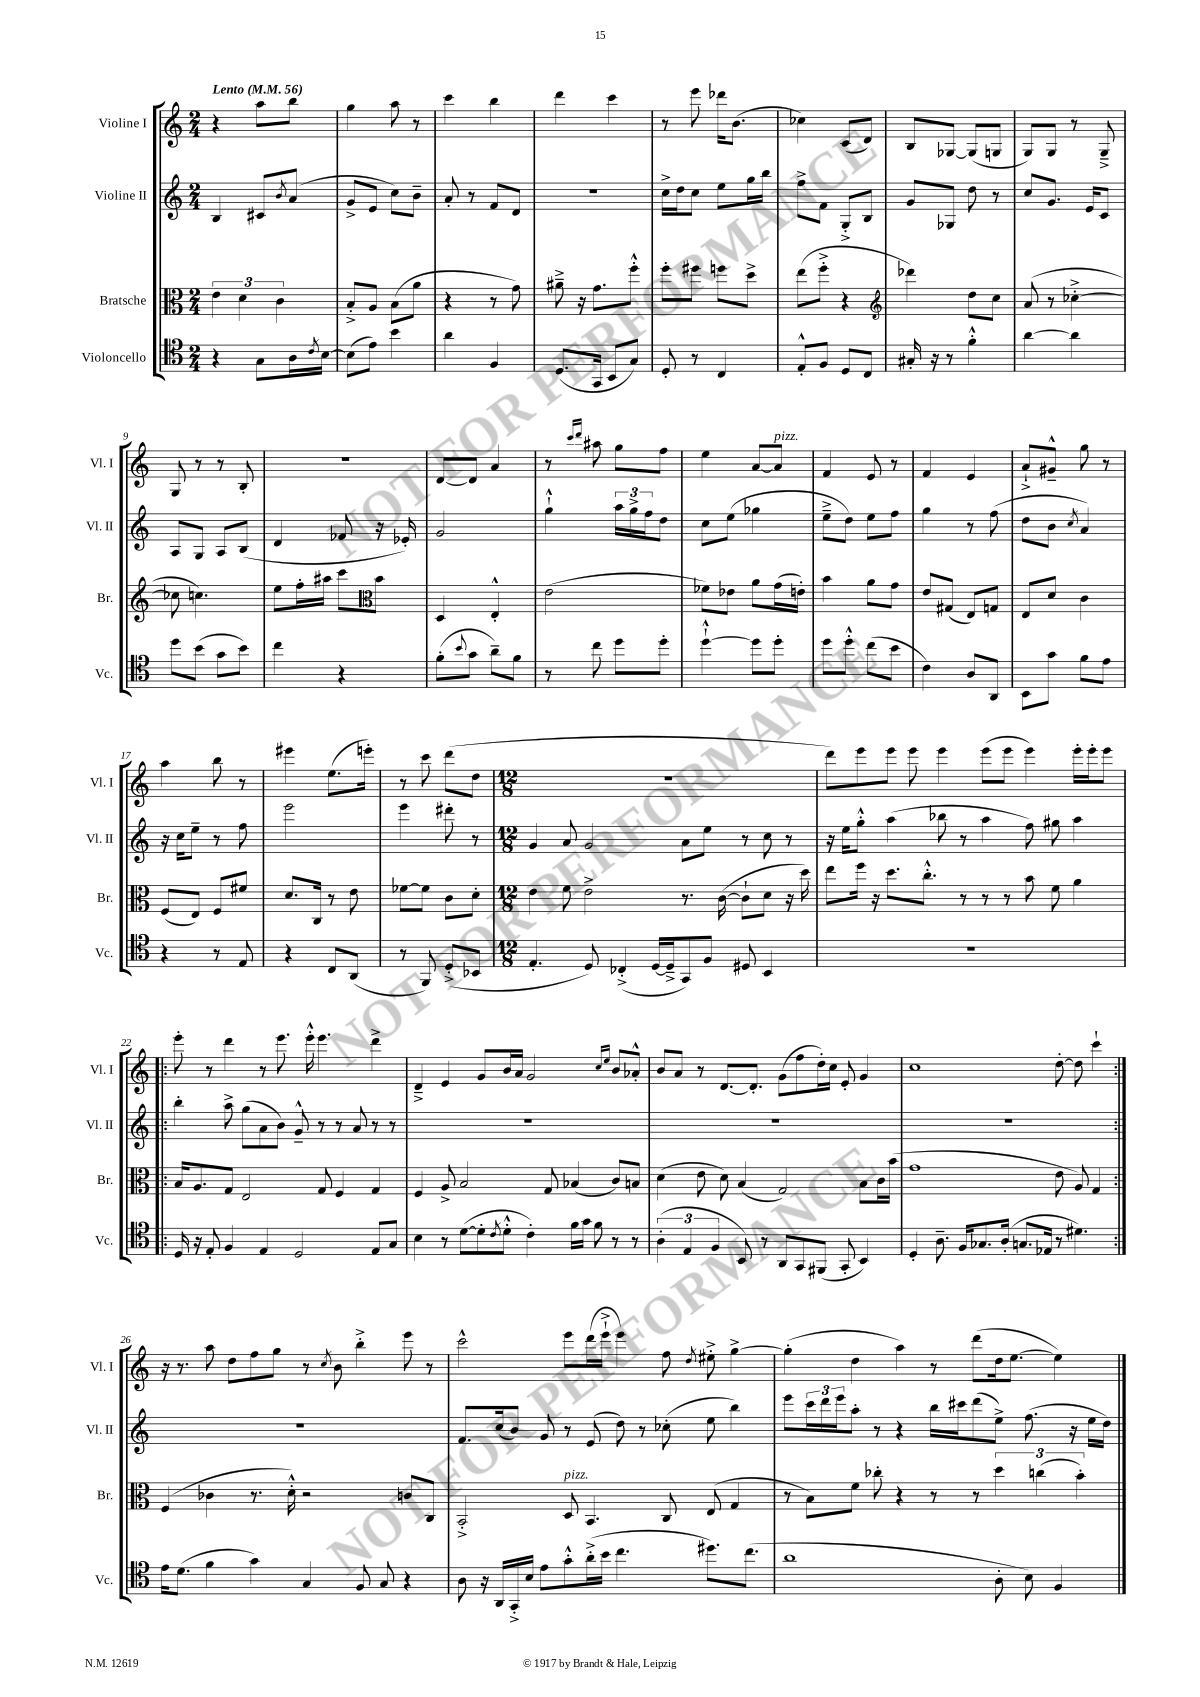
<<
\new StaffGroup <<
\new Staff = "s0" \with { instrumentName = "Violine I" shortInstrumentName = "Vl. I" } {
    \clef treble \key c \major \numericTimeSignature \time 2/4 \tempo "Lento" 4 = 56
    r4 a''8 b''8 |
    g''4 a''8 r8 |
    c'''4 b''4 |
    d'''4 c'''4 |
    r8 e'''8 des'''16 b'8.( |
    ces''4) c'8( d'8) |
    b8 ges8~ ges8( g8 |
    g8) g8 r8 g8---> |
    g8 r8 r8 b8-. |
    r2 |
    d'8~ d'8 a'4 |
    r8 \grace { c'''16 d'''16 } ais''8 g''8 f''8 |
    e''4 a'8~ a'8^\markup { \italic "pizz." } |
    f'4 e'8 r8 |
    f'4 e'4 |
    a'8-!-> gis'8---^ g''8 r8 |
    a''4 b''8 r8 |
    eis'''4 e''8.( e'''16-.) |
    r8 c'''8 d'''8( d''8 |
    \numericTimeSignature \time 12/8 R1. |
    d'''8) e'''8 e'''8 e'''8 e'''4 e'''8( e'''8 e'''4) e'''16-. e'''16-. e'''8 |
    \repeat volta 2 { e'''8-. r8 d'''4 r8 e'''8. e'''16-.-^ e'''4. d'''4-> |
    d'4---> e'4 g'8 b'16 a'16 g'2 \grace { c''16 e''16 } b'8 aes'8-.-^ |
    b'8 a'8 r8 d'8.~ d'8.-. g'8( f''8 d''16-.) c''16 e'8-. g'4 |
    c''1 d''8~-. d''8 c'''4-! | }
    r16 r8. a''8 d''8 f''8 g''8 r8 \acciaccatura { c''8 } b'8 b''4-.-> e'''8 r8 |
    c'''2-^ e'''8 d'''16( e'''16-!-> e'''4) f''8 \acciaccatura { d''8 } eis''8-.-> g''4~-> |
    g''4-.( d''4 a''4) r8 d'''8( d''16 e''8.~ e''4) \bar "|." |
}
\new Staff = "s1" \with { instrumentName = "Violine II" shortInstrumentName = "Vl. II" } {
    \clef treble \key c \major \numericTimeSignature \time 2/4
    b4 cis'8 \acciaccatura { b'8 } a'8( |
    g'8-> e'8 c''8) b'8-- |
    a'8-. r8 f'8 d'8 |
    R2 |
    c''16-> d''16 c''8 e''8 g''16 b''16 |
    f''8-> f'8 g8-.-> b8 |
    g'8 ges8 d''8 r8 |
    c''8 g'8. e'16 c'8 |
    a8 g8 a8 b8( |
    d'4 fes'8 r16 ees'16-.) |
    g'2 |
    g''4-!-^ \tuplet 3/2 { a''16 g''16-> f''16 } d''8 |
    c''8 e''8( ges''4 |
    e''8---> d''8) e''8 f''8 |
    g''4 r8 f''8( |
    d''8 b'8 \acciaccatura { c''8 } a'4) |
    r16 c''16 e''8-- r8 f''8 |
    e'''2 |
    e'''4 dis'''8-. r8 |
    \numericTimeSignature \time 12/8 g'4 a'8 g'2 a'8 e''8 r8 c''8 r8 |
    r16 e''16 g''8-.-^ a''4( bes''8 r8 a''4 f''8) gis''8 a''4 |
    \repeat volta 2 { b''4-. a''8-> g''8( a'8 b'8) g'8---^ r8 r8 a'8 r8 r8 |
    R1. |
    R1. |
    R1. | }
    R1. |
    f'8. c''16( b'8) g'8 r8 e'8( d''8) r8 ces''8-.( e''8 b''4) |
    e'''8 \tuplet 3/2 { c'''16 d'''16 e'''16 } a''8-. r8 r4 b''16 cis'''16 d'''8( e''8->) f''8.( r16 e''16 d''16) \bar "|." |
}
\new Staff = "s2" \with { instrumentName = "Bratsche" shortInstrumentName = "Br." } {
    \clef alto \key c \major \numericTimeSignature \time 2/4
    \tuplet 3/2 { e'4 d'4 c'4 } |
    b8-.-> a8 b8( a'8 |
    r4 r8 g'8) |
    ais'8---> r16 g'8. f''8-.-^ |
    f''8-. fis''8 f''8 d''8-> |
    e''8( f''8-.-> r4 |
    \clef treble des'''4) d''8 c''8 |
    a'8( r8 ces''4~-.-> |
    ces''8 c''4.) |
    e''8 f''16-. ais''16 c'''8 b'8 |
    \clef alto d4 e4-.-^ |
    e'2( |
    fes'8) ees'8 a'8 g'16( e'16-.) |
    b'4 a'8 g'8 |
    e'8 gis8( e8) g8 |
    e8 d'8 c'4 |
    f8( e8) f8 fis'8 |
    d'8. c16 r8 e'8 |
    fes'8~ fes'8 c'8 d'8-. |
    \numericTimeSignature \time 12/8 e'4 f'8 e'2-> r8. c'16~( c'8-! d'8 r16 d''16) |
    e''8 f''16 r16 d''8. c''8.-.-^ r8 r8 r8 b'8 f'8 a'4 |
    \repeat volta 2 { b16 a8. g8 e2 g8 f4 g4 |
    f4 a8-> b2 g8 bes4( c'8) b8 |
    d'4( e'8 d'8) b4( g2) b8 c'16 b'16( |
    g'1 e'8 a8) g4 | }
    f4( ces'4 r8. d'16-.-^) r2 c'8 c8 |
    b,2-.-> d8^\markup { \italic "pizz." } b,4. c8 e8( g4 |
    r8 b8) f'8 ces''8-. r4 r8 r8 \tuplet 3/2 { d''4 c''4( b'4-.) } \bar "|." |
}
\new Staff = "s3" \with { instrumentName = "Violoncello" shortInstrumentName = "Vc." } {
    \clef tenor \key c \major \numericTimeSignature \time 2/4
    r4 g8 a16 \acciaccatura { c'8 } b16~ |
    b8( e'8) b'4 |
    a'4 f4 |
    d8.( g,16 b,8 g8) |
    d8-. r8 c4 |
    e8-.-^ f8 d8 c8 |
    gis16-. r16 r8 f'4-.-^ |
    a'4~ a'4 |
    d''8 b'8( g'8 b'8) |
    c''4 r4 |
    f'8-.( \appoggiatura { b'8 } g'8 a'8--) f'8 |
    r8 c''8 d''8 d''8-. |
    d''4~-!-^ d''8 d''8-. |
    d''8 d''8-.-^ c''8( b'8 |
    c'4) a8 a,8 |
    b,8 g'8 f'8 e'8 |
    r4 r8 e8 |
    r4 c8 a,8( |
    r8 f,8) d8-.->( bes,8 |
    \numericTimeSignature \time 12/8 e4.-. d8) ces4-.->( d16~ d16---> g,8) f8 dis8 b,4 |
    R1. |
    \repeat volta 2 { d16 r16 e8-. f4 e4 d2 e8 g8 |
    b4 r8 d'8~( d'8-. \acciaccatura { c'8 } d'8-.-^ c'4-.) f'16 g'16 f'8 r8 r8 |
    \tuplet 3/2 { a4-.( e4 f4 } b,8) r8 a,8 g,8 fis,8( g,8-. b,4) |
    d4-. a8.-- f16 ges8. a16-.( g8. ees16 r8 dis'4.) | }
    e'16 d'8.( f'4 g'4) g4 f8 g8 r4 |
    a8 r16 a,16 g,16-.-> b16 e'8 g'8-.-^ a'16-.->( b'16 c''4. dis''8.) c''8.( |
    a'1 a8-. b8) f4 \bar "|." |
}
>>
>>
